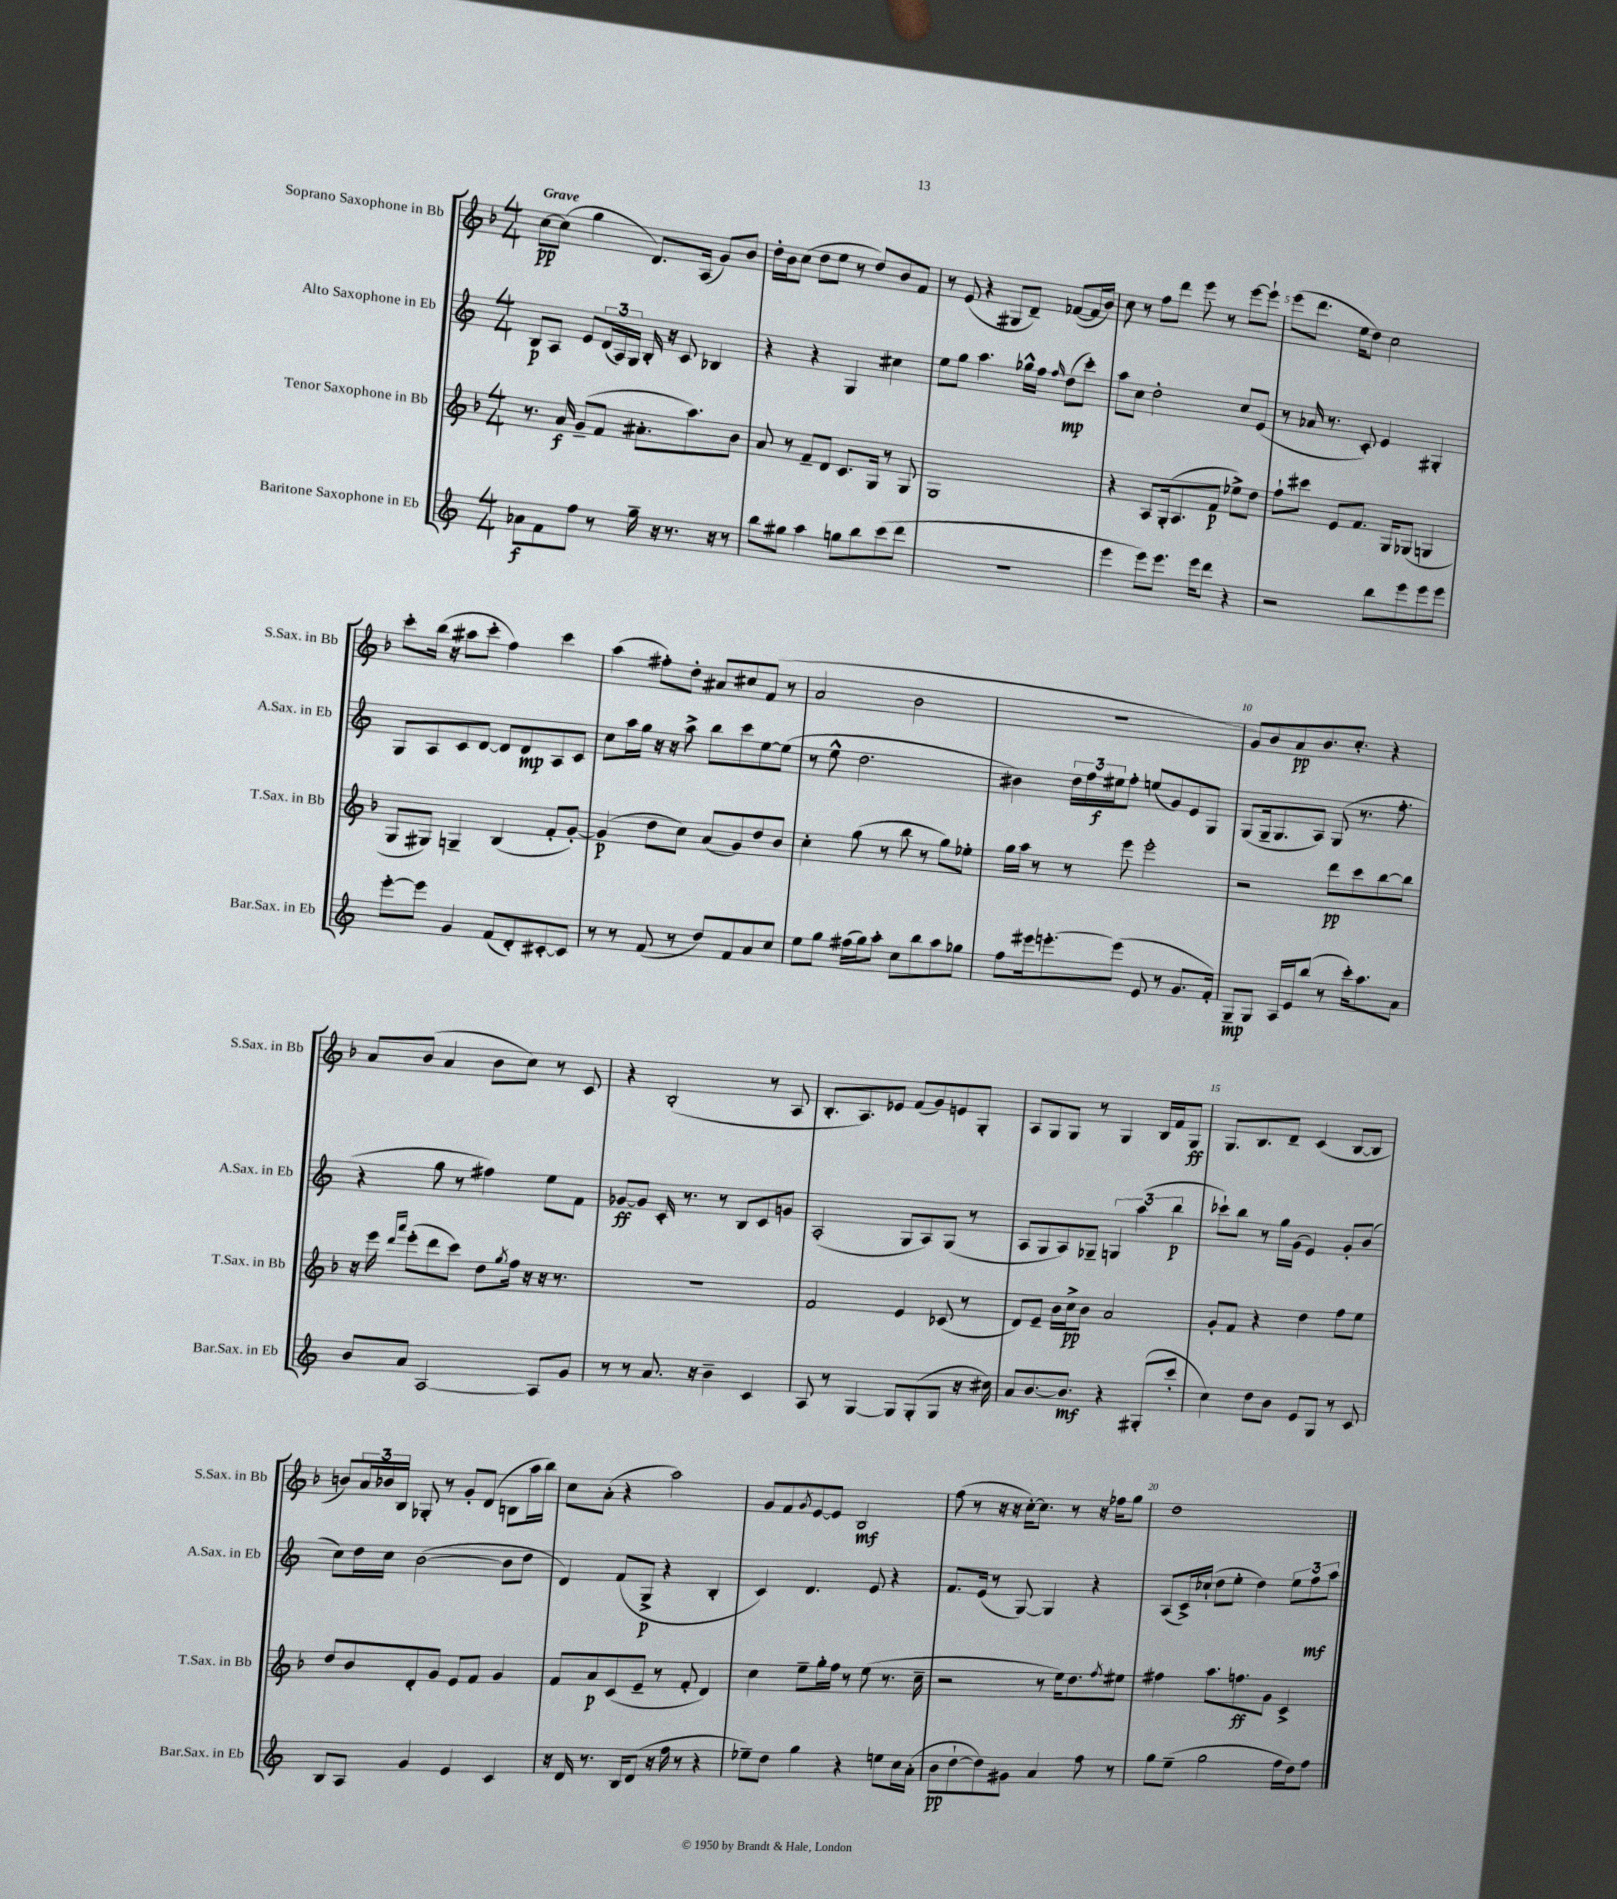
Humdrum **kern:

**kern	**kern	**kern	**kern
*staff4	*staff3	*staff2	*staff1
*clefG2	*clefG2	*clefG2	*clefG2
*k[]	*k[b-]	*k[]	*k[b-]
*M4/4	*M4/4	*M4/4	*M4/4
8a-	8.r	8B	[8cc
8f	.	8A	(8cc]
.	16a	.	.
8ff	(8g~	8e	4gg
8r	8f	(24d	.
.	.	24A)	.
.	.	24G	.
16gg~	8.a#'	16B'	8.d)
16r	.	16r	.
8.r	.	8c	.
.	8.aa)	.	(16A
.	.	4B-	8g)
16r	.	.	.
8r	8b-	.	8b-
=	=	=	=
8bb	8a	4r	16dd'
.	.	.	16b-
8gg#	8r	.	(8cc
4aa	8f~	4r	8dd
.	8d	.	8ee
8gg	8.c	4G	8r
8bb	.	.	8dd)
.	16G	.	.
(8ccc	8r	4cc#	8b-
8ddd	8G	.	8f
=	=	=	=
1r	1G	8ee	8r
.	.	8gg	(8e
.	.	4.aa	4r
.	.	.	8G#
.	.	16gg-^^	8d~)
.	.	16ff	.
.	.	16qqff	.
.	.	(8dd	([8f-
.	.	8ccc')	16f-]
.	.	.	16b-)
=	=	=	=
4eee	4r	8aa	8cc
.	.	8cc	8r
8eee)	8A	2dd'	8ff
8.eee	(16G'	.	8ddd
.	8.A	.	.
.	.	.	8eee
16eee	.	.	.
8ddd	8f	.	8r
4r	8ee-^)	8cc	[8eee
.	8dd	(8e	8eee`]
=	=	=	=
2r	8ff`	8r	(8eee
.	8ccc#	16a-	8.ddd
.	.	8.r	.
.	8e	.	.
.	.	.	16ee
.	8.f	8c')	8dd)
8bb	.	4e	2cc
.	16G	.	.
8eee	(8G-	.	.
8eee	4G	4G#'	.
8eee	.	.	.
=	=	=	=
[8eee'	8G	8G	8ccc'
8eee]	8G#)	8A	(16bb-
.	.	.	16r
4g	4G~	8c	8aa#
.	.	[8d	8ccc'
(8f	(4B-	8d]	4ff)
8d')	.	8d	.
[8c#'	8f'	8A	4ccc
8c#]	[8g')	8c	.
=	=	=	=
8r	(4g]	8cc	(4aa
8r	.	16aa	.
.	.	16gg	.
(8f	8dd	16r	8ff#')
.	.	16r	.
8r	8cc)	8aa^	8dd'
8dd)	(8a	8bb	8a#
8f	8g)	8ccc	8cc#
8a	8dd	[8ee	(8f
8cc	8b-	(8ee]	8r
=	=	=	=
8ee	4cc'	8r	2a
8gg	.	8ee^^	.
(16ff#	(8gg	2.dd	.
16gg)	.	.	.
8aa'	8r	.	.
8cc	8bb-	.	2b-
8bb	8r	.	.
8aa	8gg)	.	.
8gg-	8ee-'	.	.
=	=	=	=
8ff	16gg	4b#)	1r
.	16aa	.	.
16eee#	8r	.	.
[8.eee'	.	.	.
.	8r	24dd	.
.	.	24ff	.
.	.	24ee#	.
(8eee]	8eee	8ff'	.
8e	2eee'	(8ee	.
8r	.	8g)	.
8.g	.	8e	.
.	.	8G	.
16f')	.	.	.
=	=	=	=
8G~	2r	(8G	8g)
8G	.	16G~	8b-
.	.	8.G	.
16A	.	.	8a
16e	.	.	.
(8bb	.	8A)	8.b-
8r	8ddd	(8G	.
.	.	.	8.cc'
16ccc')	8ccc	8.r	.
8.aa	.	.	.
.	[8bb-	.	4r
.	.	8.ff'	.
8a	8bb-]	.	.
=	=	=	=
8b	16r	4r	8a
.	16eee	.	.
.	16qqddd	.	.
.	16qqaaa	.	.
8a	(8eee'	.	(8b-
[2A	8ddd	8gg	4a
.	8ccc)	8r	.
.	8dd	4ff#)	8b-
.	8qgg	.	.
.	16ff	.	8cc)
.	16r	.	.
8A]	16r	8ee	8r
.	8.r	.	.
8g	.	8f	8c
=	=	=	=
8r	1r	[8g-	4r
8r	.	8g-]	.
8.a	.	16c'	(2B-'
.	.	8.r	.
16r	.	.	.
4b~	.	8r	.
.	.	8B	.
4c	.	8c	8r
.	.	8g	8A
=	=	=	=
8A	2f	(2A'	8.B-'
8r	.	.	.
.	.	.	8.A)
[4G	.	.	.
.	.	.	8e-
8G]	4e	8G	(8f
(8G'	.	8A)	8g)
8G	(8c-	(8G	8e
16r	8r	8r	8G'
16cc#)	.	.	.
=	=	=	=
8a	8d)	8A	8A
[8.b	8e~	8G	8G
.	16b-	8A)	8G
8.b]	16cc^	.	.
.	8b-	8G-~	8r
4r	2a	6G	4G
.	.	(6aa	.
(8G#'	.	.	16B-
.	.	.	16f
.	.	6bb	.
8ccc'	.	.	8G
=	=	=	=
4cc)	8g'	8ccc-`)	8.G
.	8f	8bb	.
.	.	.	8.B-
8dd	4r	8r	.
8b	.	16gg	8d~
.	.	(16g	.
8e	4dd	4e)	(4c
8G	.	.	.
8r	8ff	8g'	[8B-
8c	8ee	(8b	8B-]
=	=	=	=
8B	8dd	8cc)	8b)
8A	8b-	16dd	24a
.	.	.	24b-
.	.	16cc	.
.	.	.	24B-
4g	8d'	([2b	8G-'
.	8g	.	8r
4e	8e	.	8g'
.	8f	.	(8d
4c	4g	8b]	8B
.	.	8dd	16aa
.	.	.	16bb-)
=	=	=	=
16r	8f	4d)	8cc
16d	.	.	.
8.r	8a	.	(8a'
.	(8c	(8f	4r
16B	.	.	.
(8d	8e~	8G^	.
16r	8r	4r	2aa)
16ff	.	.	.
8r	8f'	.	.
4r	4d)	4B'	.
=	=	=	=
8ee-~)	4cc	4c)	8g
8dd	.	.	8f
.	.	.	8qg
4gg	8ee~	4.d	[8e
.	16gg'	.	8e]
.	16ff	.	.
4r	8r	.	2B-
.	(8ee	8e	.
8ee	8.r	4r	.
16cc	.	.	.
(16a'	16cc~	.	.
=	=	=	=
8b	2r	8.f	(8ff
[8dd`	.	.	8r
.	.	(16e	.
8dd])	.	8r	16r
.	.	.	16r
8g#	.	[8G)	[16cc')
.	.	.	8.cc]
4a	8r	4G]	.
.	16ee)	.	8r
.	8.dd	.	.
8ff	.	4r	16r
.	.	.	16ff-
.	8qff	.	.
8r	8ee#	.	8gg
=	=	=	=
8gg	4ff#	(8A	1dd
(8ee~	.	16c^)	.
.	.	(16cc-`	.
2gg	8.aa	8dd	.
.	.	8ee'	.
.	8.ff	.	.
.	.	4dd)	.
.	8g	.	.
16ff	4c^	12ee	.
16dd)	.	.	.
.	.	12ff	.
8ff	.	.	.
.	.	12aa	.
==	==	==	==
*-	*-	*-	*-
